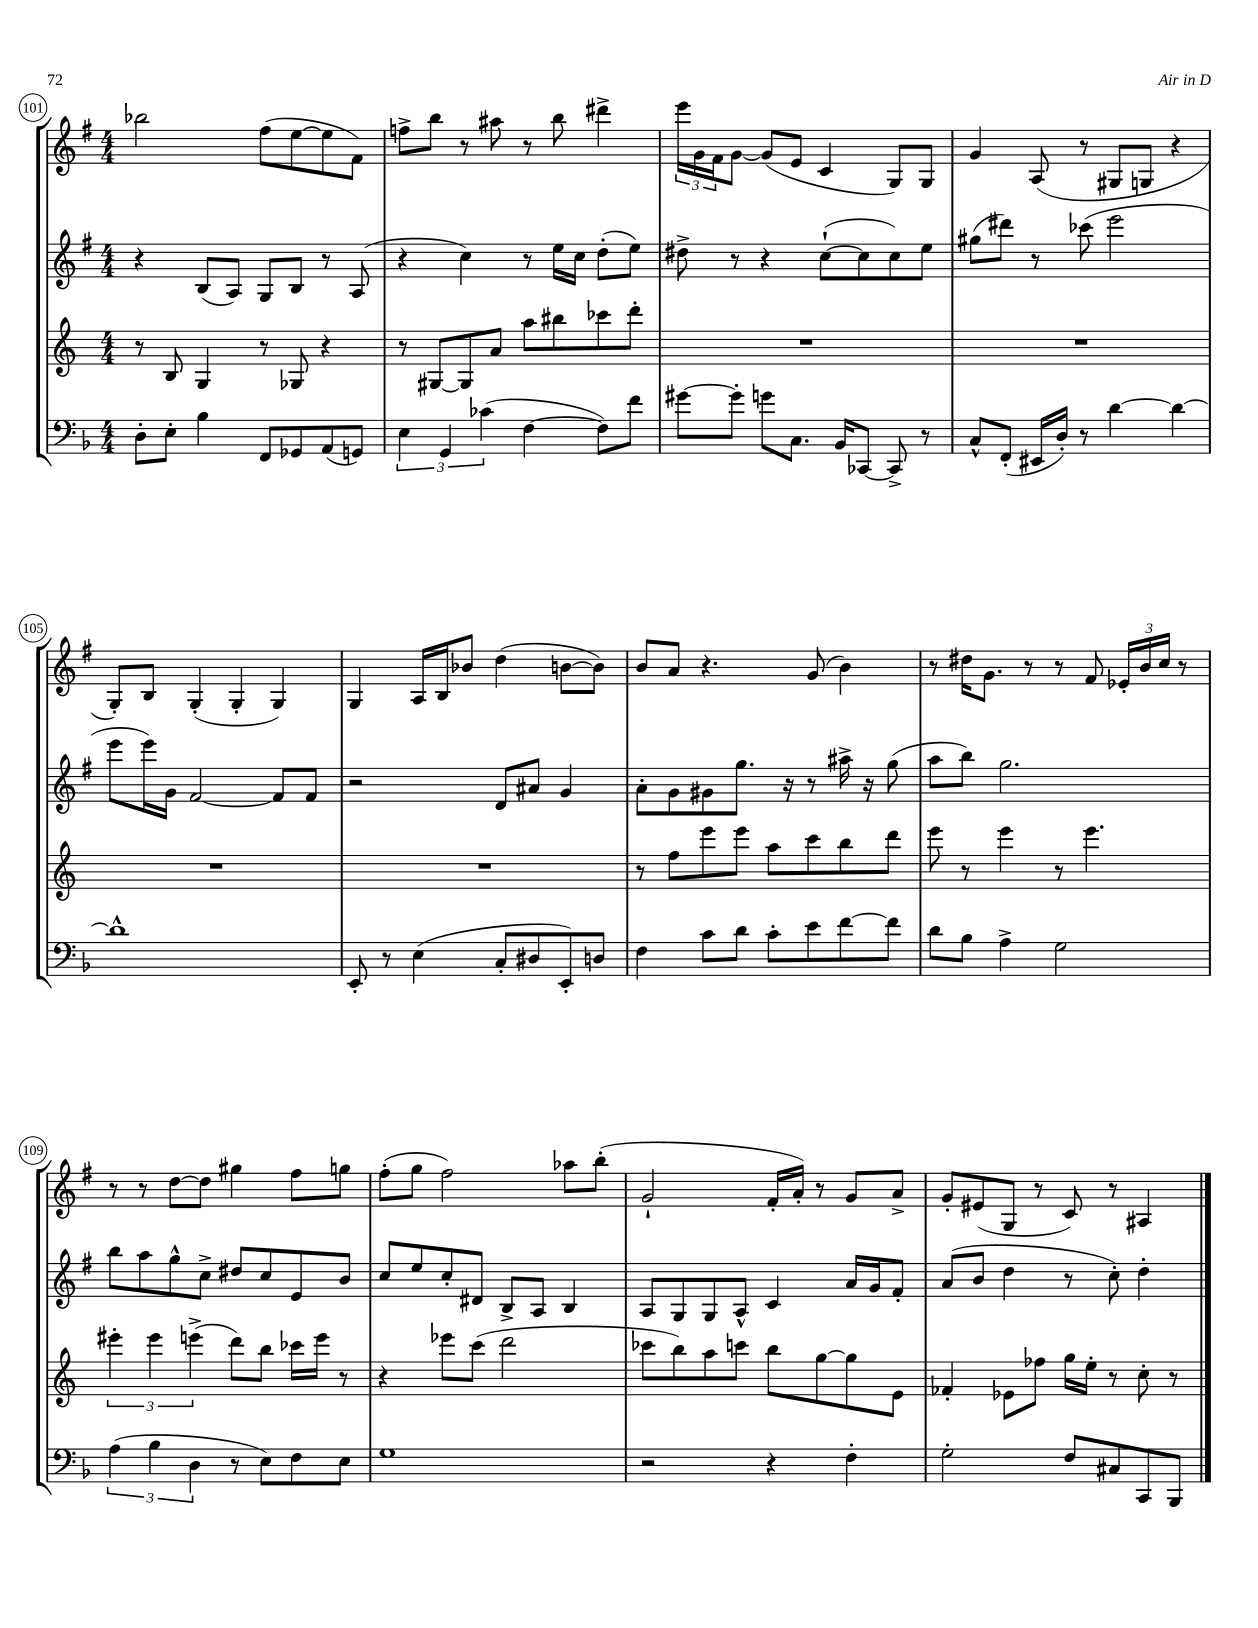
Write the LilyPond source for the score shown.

<<
\new StaffGroup <<
\new Staff = "s0" {
    \clef treble \key g \major \numericTimeSignature \time 4/4
    bes''2 fis''8( e''8~ e''8 fis'8) |
    f''8-> b''8 r8 ais''8 r8 b''8 dis'''4-> |
    \tuplet 3/2 { e'''16 g'16 fis'16 } g'8~ g'8( e'8 c'4 g8) g8 |
    g'4 a8( r8 gis8 g8 r4 |
    g8-.) b8 g4-.( g4-. g4) |
    g4 a16 b16 bes'8 d''4( b'8~ b'8) |
    b'8 a'8 r4. g'8( b'4) |
    r8 dis''16 g'8. r8 r8 fis'8 \tuplet 3/2 { ees'16-. b'16 c''16 } r8 |
    r8 r8 d''8~ d''8 gis''4 fis''8 g''8 |
    fis''8-.( g''8 fis''2) aes''8 b''8-.( |
    g'2-! fis'16-. a'16-.) r8 g'8 a'8-> |
    g'8-. eis'8( g8 r8 c'8) r8 ais4 \bar "|." |
}
\new Staff = "s1" {
    \clef treble \key g \major \numericTimeSignature \time 4/4
    r4 b8( a8) g8 b8 r8 a8( |
    r4 c''4) r8 e''16 c''16 d''8-.( e''8) |
    dis''8-> r8 r4 c''8~-!( c''8 c''8) e''8 |
    gis''8( dis'''8) r8 ces'''8( e'''2 |
    e'''8 e'''16) g'16 fis'2~ fis'8 fis'8 |
    r2 d'8 ais'8 g'4 |
    a'8-. g'8 gis'8 g''8. r16 r8 ais''16-> r16 g''8( |
    a''8 b''8) g''2. |
    b''8 a''8 g''8-^ c''8-> dis''8 c''8 e'8 b'8 |
    c''8 e''8 c''8-. dis'8 b8-> a8 b4 |
    a8 g8 g8 a8-^ c'4 a'16 g'16 fis'8-. |
    a'8( b'8 d''4 r8 c''8-.) d''4-. \bar "|." |
}
\new Staff = "s2" {
    \clef treble \key c \major \numericTimeSignature \time 4/4
    r8 b8 g4 r8 ges8 r4 |
    r8 gis8~ gis8 a'8 a''8 bis''8 ces'''8 d'''8-. |
    R1 |
    R1 |
    R1 |
    R1 |
    r8 f''8 e'''8 e'''8 a''8 c'''8 b''8 d'''8 |
    e'''8 r8 e'''4 r8 e'''4. |
    \tuplet 3/2 { eis'''4-. eis'''4 e'''4->( } d'''8) b''8 ces'''16 e'''16 r8 |
    r4 ees'''8 c'''8( d'''2 |
    ces'''8 b''8) a''8 c'''8 b''8 g''8~ g''8 e'8 |
    fes'4-. ees'8 fes''8 g''16 e''16-. r8 c''8-. r8 \bar "|." |
}
\new Staff = "s3" {
    \clef bass \key f \major \numericTimeSignature \time 4/4
    d8-. e8-. bes4 f,8 ges,8 a,8( g,8) |
    \tuplet 3/2 { e4 g,4 ces'4( } f4~ f8) f'8 |
    gis'8~ gis'8-. g'8 c8. bes,16 ces,8~ ces,8-> r8 |
    c8-^ f,8-.( eis,16 d16-.) r8 d'4~ d'4~ |
    d'1-^ |
    e,8-. r8 e4( c8-. dis8 e,8-.) d8 |
    f4 c'8 d'8 c'8-. e'8 f'8~ f'8 |
    d'8 bes8 a4-> g2 |
    \tuplet 3/2 { a4( bes4 d4 } r8 e8) f8 e8 |
    g1 |
    r2 r4 f4-. |
    g2-. f8 cis8 c,8 bes,,8 \bar "|." |
}
>>
>>
\layout { \context { \Score currentBarNumber = #101 \override BarNumber.stencil = #(make-stencil-circler 0.1 0.3 ly:text-interface::print) } }
